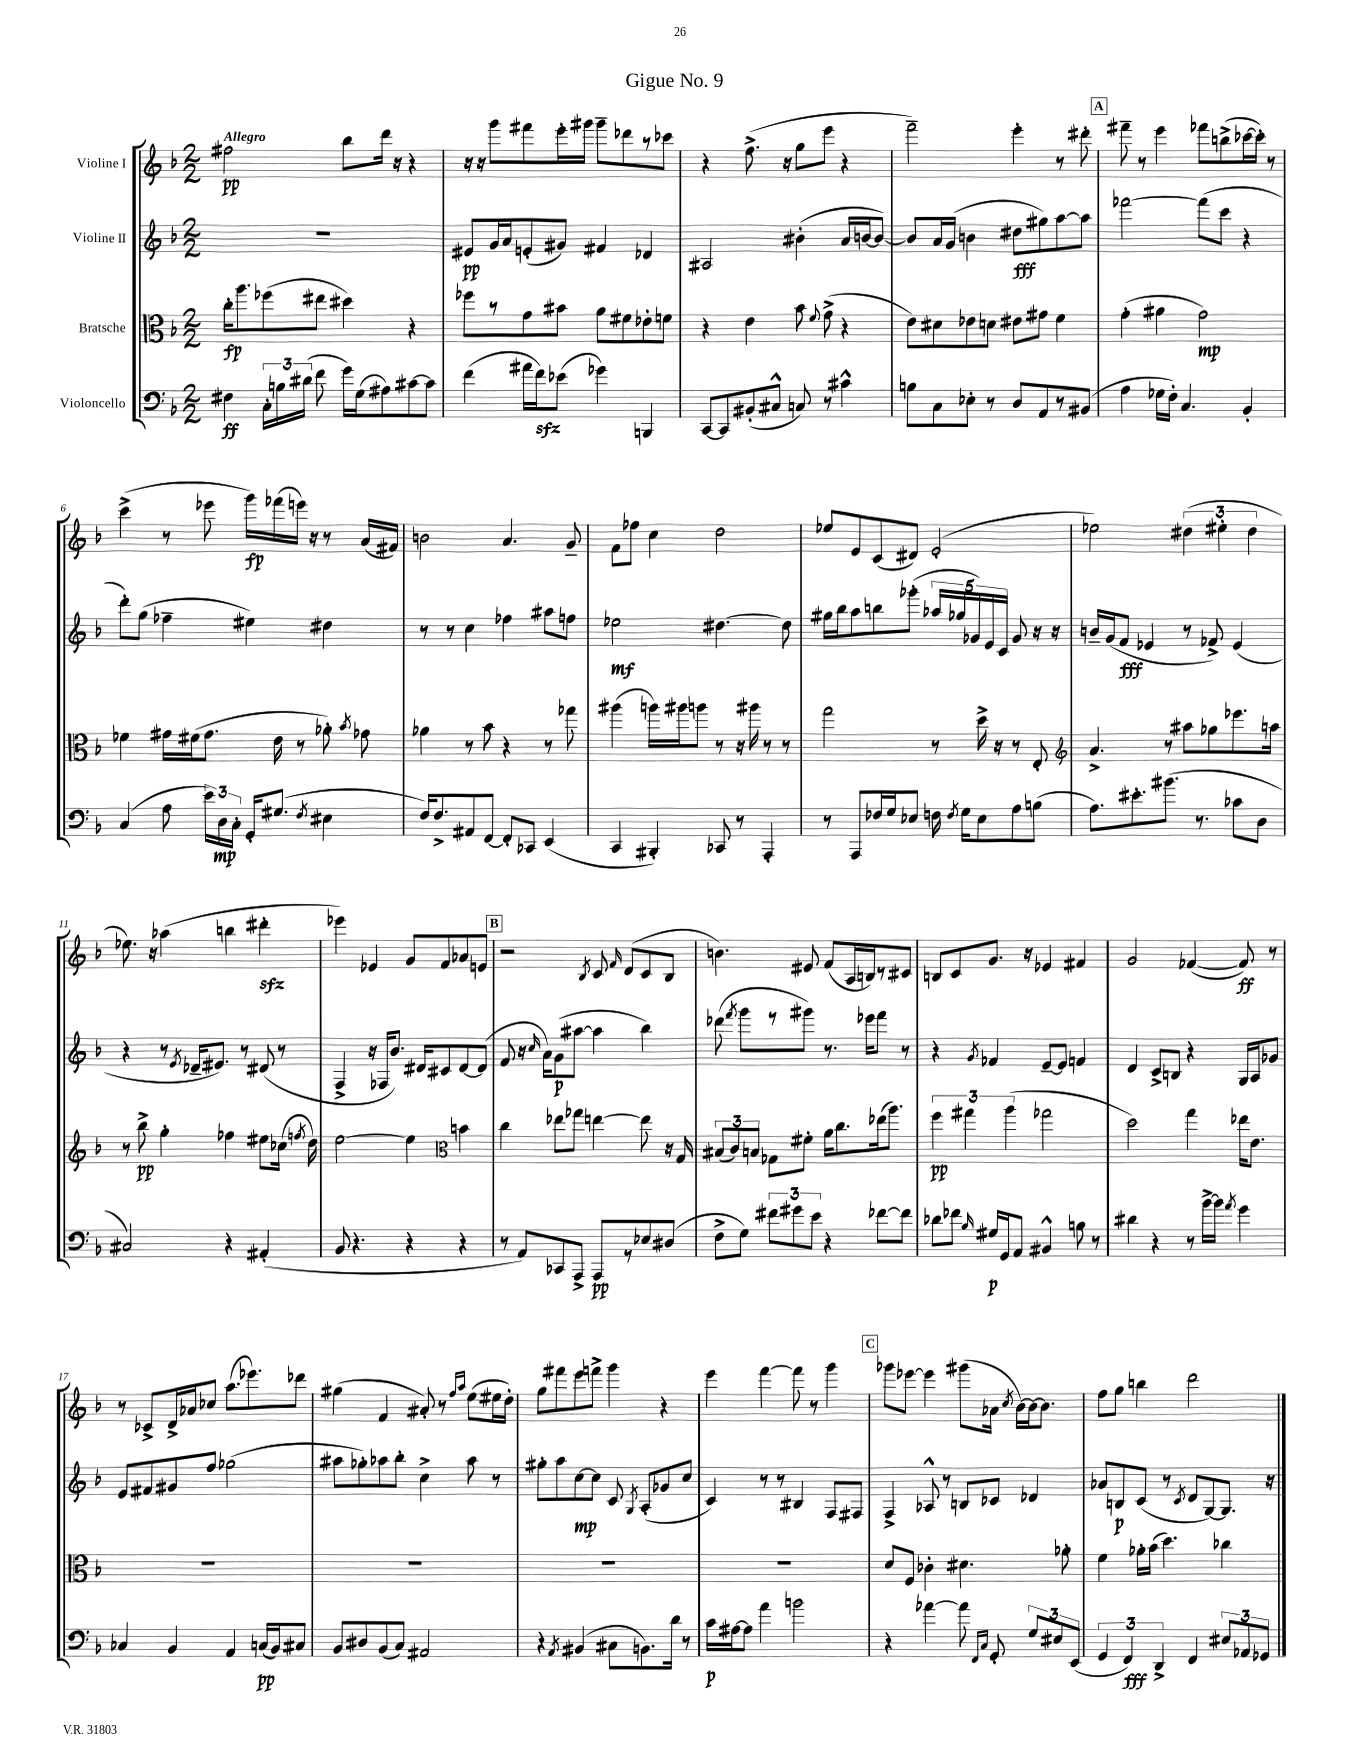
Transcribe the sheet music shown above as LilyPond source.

\header { title = "Gigue No. 9" }
<<
\new StaffGroup <<
\new Staff = "s0" \with { instrumentName = "Violine I" } {
    \clef treble \key f \major \numericTimeSignature \time 2/2 \tempo "Allegro"
    \autoBeamOff fis''2\pp bes''8[ d'''16] r16 r4 |
    r16 r16 g'''8[ fis'''8 e'''16-. gis'''16] gis'''8[-- des'''8 r8 ces'''8] |
    r4 f''8.->( r16 g''8[ e'''8] r4 |
    f'''2--) e'''4-. r8 dis'''8-. |
    \mark \markup { \box "A" } fis'''8-- r8 e'''4 fes'''8[ b''8->( ces'''16~ ces'''16]-.) r8 |
    c'''4->( r8 ees'''8 g'''16[\fp) fes'''16( e'''16]) r16 r8 a'16[( fis'16]) |
    b'2 a'4. g'8-- |
    f'8[ fes''8] c''4 d''2 |
    ees''8[ e'8 c'8( dis'8]) e'2-.( |
    ees''2) \tuplet 3/2 { dis''4( eis''4-. dis''4 } |
    ees''8.) r16 aes''4( b''4 dis'''4-.\sfz |
    ees'''4) ees'4 g'8[ f'8 aes'8 e'8] |
    \mark \markup { \box "B" } r2 \acciaccatura { bes8 } c'8 \grace { f'16 } d'8[( c'8 bes8] |
    b'4.) eis'8 f'8[( a16 b16) r8 cis'8] |
    b8[ c'8 g'8.] r16 ees'4 fis'4 |
    g'2 fes'4~( fes'8\ff) r8 |
    r8 ces'8[-> d'16-> aes'16 ces''8] a''8.[( ees'''8.) des'''8] |
    gis''4( f'4 ais'8-.) r8 \grace { f''16[ a''16] } e''8[( eis''16 d''16]-.) |
    g''8[ fis'''8 e'''8 f'''8]-> g'''4 r4 |
    e'''4 f'''4~ f'''8 r8 g'''4 |
    \mark \markup { \box "C" } ges'''8[ ees'''8]~ ees'''4 gis'''8[( aes'16] \acciaccatura { c''8 } bes'16[~) bes'16~ bes'8.] |
    f''8[ g''8] b''4 d'''2 \bar "|." |
}
\new Staff = "s1" \with { instrumentName = "Violine II" } {
    \clef treble \key f \major \numericTimeSignature \time 2/2
    \autoBeamOff R1 |
    eis'8[\pp g'16 a'16 e'8-.( gis'8]) fis'4 des'4 |
    ais2 bis'4-.( a'16[ b'16~ b'8]~) |
    b'8[ a'16 g'16]( b'4 dis''8[\fff gis''8) a''8~ a''8] |
    \mark \markup { \box "A" } fes'''2~ fes'''8[( c'''8] r4 |
    d'''8[-.) g''8]( fes''4-- eis''4) dis''4 |
    r8 r8 c''4 fes''4 ais''8[ f''8] |
    ees''2\mf dis''4.~ dis''8 |
    gis''16[ bes''16 a''8 b''8 ges'''8]-.( \tuplet 5/4 { aes''16[ ges''16 ges'16) e'16 c'16] } ges'8 r16 r16 |
    b'16[-- g'16( f'8]\fff ees'4 r8 fes'8->) ees'4( |
    r4 r8 \acciaccatura { e'8 } des'16[-- eis'8.]) r8 dis'8( r8 |
    f4-> r16 fes16[ bes'8.]) dis'16[ cis'8 dis'8~ dis'8]( |
    \mark \markup { \box "B" } f'8 r16 \grace { c''16 } a'16[) g'8\p( ais''8]~ ais''4 bes''4) |
    des'''8( \acciaccatura { f'''8 } g'''8[ r8 gis'''8]) r8. ees'''16[ f'''8] r8 |
    r4 \acciaccatura { g'8 } fes'4 e'8[~-- e'8] f'4 |
    d'4 c'8[-> b8] r4 g16[ a16 ges'8] |
    e'8[ fis'8 gis'8 f''8] ges''2( |
    ais''8[ ges''8-.) aes''8 bes''8]-. c''4-> aes''8 r8 |
    gis''8[-. a''8 c''8~\mp c''8] c'8 \acciaccatura { g8 } a8[-.( ges'8 c''8] |
    c'4) r8 r8 bis4 f8[ fis8] |
    \mark \markup { \box "C" } f4-> aes8-^ r8 b8[ ces'8] des'4 |
    aes'8[ b8\p c'8]( r8 \acciaccatura { c'8 } d'8[ g8~) g8.] r16 \bar "|." |
}
\new Staff = "s2" \with { instrumentName = "Bratsche" } {
    \clef alto \key f \major \numericTimeSignature \time 2/2
    \autoBeamOff c''16[-.\fp a''8. fes''8( eis''8] dis''4) r4 |
    fes''8[ r8 g'8 bis'8] a'8[ fis'8 ees'8-. f'8] |
    r4 e'4 bes'8 \appoggiatura { f'8 } g'8->( r4 |
    e'8[) dis'8 ees'8 d'8] eis'8[ gis'8] f'4 |
    \mark \markup { \box "A" } g'4-.( ais'4 g'2\mp) |
    fes'4 gis'16[ fis'16( gis'8.] e'16 r8 aes'8-.) \acciaccatura { bes'8 } ges'8 |
    aes'4 r8 bes'8 r4 r8 ges''8 |
    ais''4( a''16[) ais''16 a''8] r8 r16 ais''16 r8 r8 |
    g''2 r8 d''16-> r16 r8 e8-. |
    \clef treble a'4.-> r8 ais''8[ ges''8 ees'''8. a''16] |
    r8 bes''8->\pp g''4-. fes''4 eis''8[ ces''16]( \acciaccatura { f''8 } d''16) |
    e''2~ e''4 \clef alto b'4 |
    \mark \markup { \box "B" } c''4 ees''8[ ges''8] e''4~ e''8 r16 g16 |
    \tuplet 3/2 { bis8[( c'8) b8] } ges8[ fis'8]-. a'16[ c''8. ees''16( a''8.]) |
    \tuplet 3/2 { f''4\pp gis''4 a''4( } ges''2 |
    d''2) g''4 ees''16[ e'8.] |
    R1 |
    R1 |
    R1 |
    R1 |
    \mark \markup { \box "C" } d'8[ f8] ces'4-. dis'4. aes'8-. |
    f'4 aes'16[-. bes'16]( d''4.) ces''4 \bar "|." |
}
\new Staff = "s3" \with { instrumentName = "Violoncello" } {
    \clef bass \key f \major \numericTimeSignature \time 2/2
    \autoBeamOff fis4\ff \tuplet 3/2 { c16[-. b16 dis'16]( } f'8 g'16[) g16( ais8) cis'8~ cis'8] |
    f'4( ais'16[ f'16\sfz) ees'8]( ges'4) b,,4 |
    c,8[~ c,8 bis,8-.( cis8]-^ c8) r8 cis'4-^ |
    b8[ c8 ees8]-. r8 d8[ a,8 r8 bis,8]( |
    \mark \markup { \box "A" } a4 ges16[ f16]-.) c4. bes,4-. |
    c4( a8 \tuplet 3/2 { e'16[) d16\mp c16]-. } g,16[-. gis8.]( \acciaccatura { f8 } eis4 |
    f16[) f8.-> ais,8 f,8]~ f,8[-. ces,8] e,4( |
    c,4 bis,,4-.) ces,8 r8 a,,4-. |
    r8 a,,8[ fes16 g16 ees8] f16 \acciaccatura { f8 } g16[ ees8 a8 b8]( |
    a8.[) eis'8.-. bis'8.]( r8. ces'8[ d8] |
    cis2) r4 ais,4-.( |
    bes,8 r4. r4 r4 |
    \mark \markup { \box "B" } r8 a,8[) ces,8 a,,8]-> a,,8[\pp r8 ees8 dis8]( |
    f8[-> g8]) \tuplet 3/2 { fis'8[ gis'8 e'8] } r4 fes'8[~ fes'8] |
    des'8[ fes'8] \grace { bes16 } gis16[\p g,16 a,8] bis,4-^ b8 r8 |
    dis'4 r4 r8 bes'16[~-> bes'16] \acciaccatura { a'8 } g'4 |
    ces4 bes,4 a,4 c16[\pp( bes,16) cis8] |
    bes,8[ dis8 bes,8( c8]) ais,2 |
    r4 \acciaccatura { a,8 } bis,4( cis8[ b,8.) d'16] r8 |
    c'16[\p ais16~ ais8] a'4 b'2 |
    \mark \markup { \box "C" } r4 aes'4~ aes'8 \grace { f,16[ c16] } g,8-. \tuplet 3/2 { g8[ eis8 e,8]( } |
    \tuplet 3/2 { g,4 f,4\fff) d,4-> } f,4 \tuplet 3/2 { eis8[ aes,8 ges,8] } \bar "|." |
}
>>
>>
